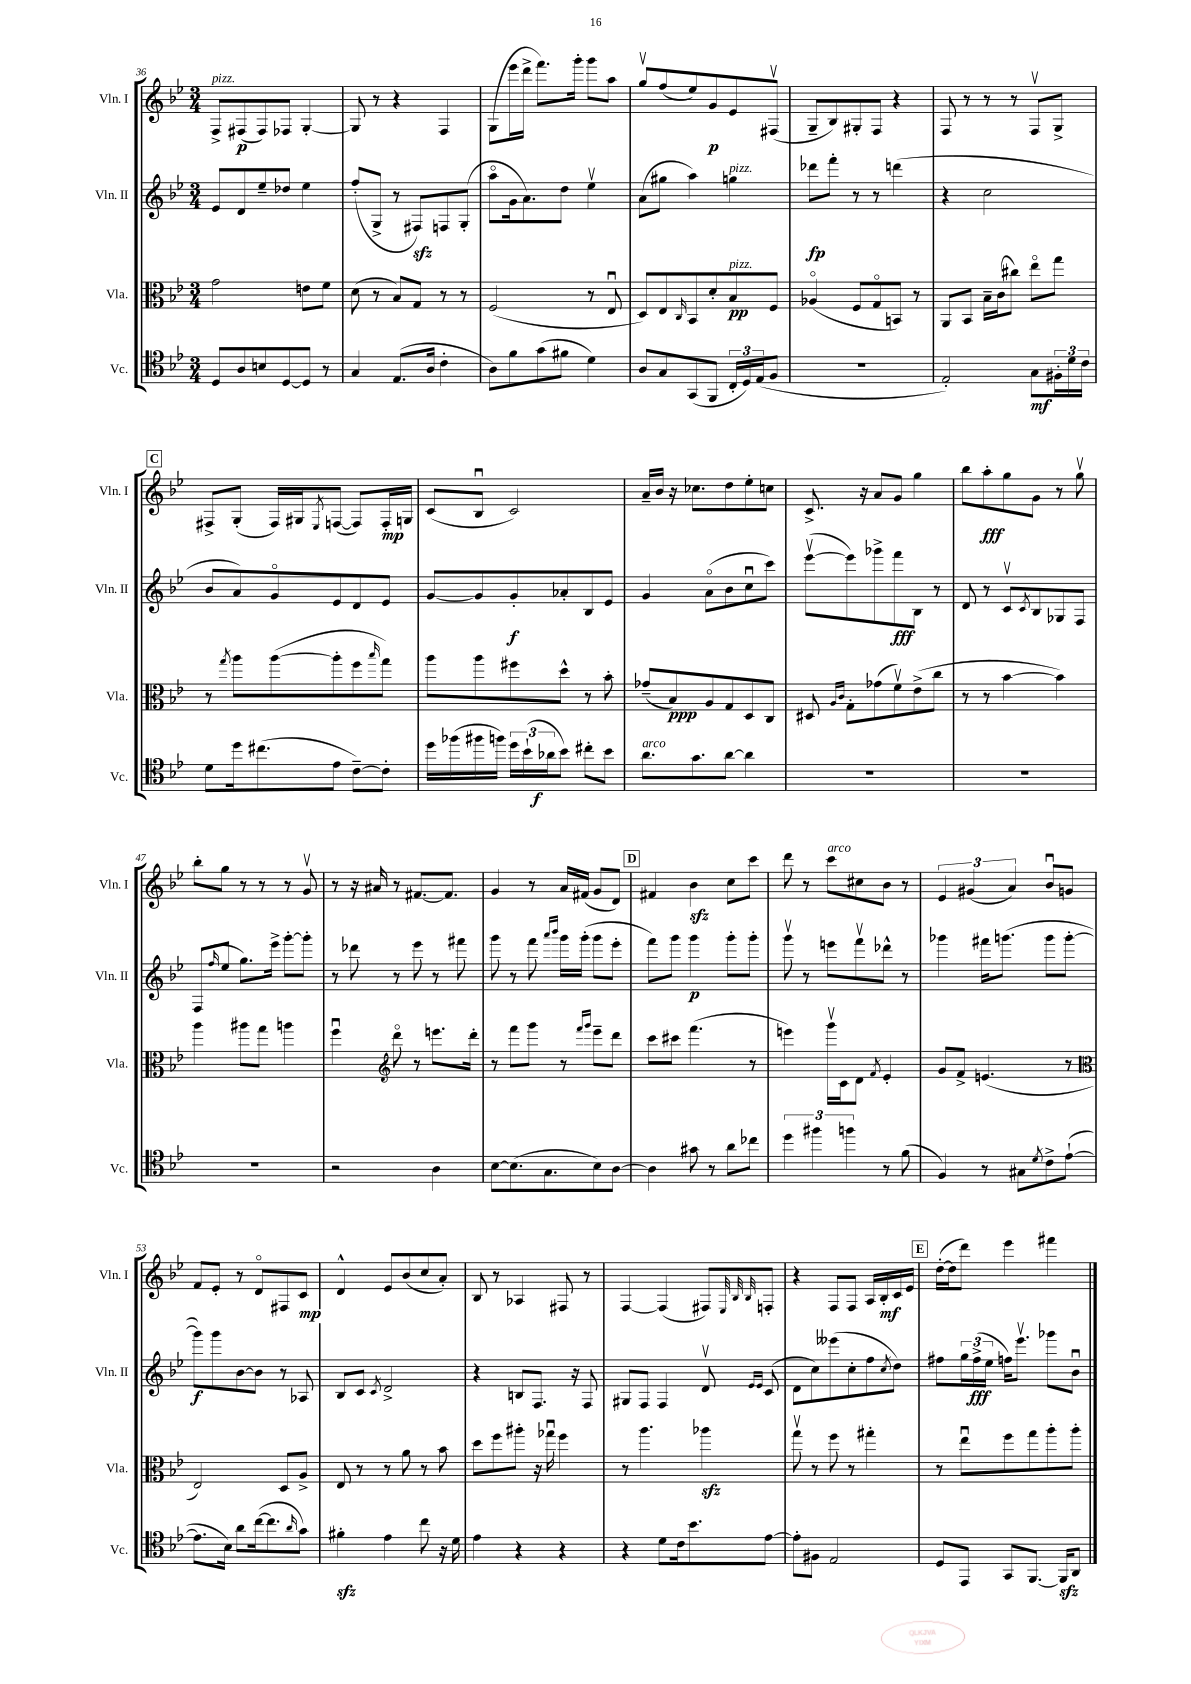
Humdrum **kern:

**kern	**dynam	**kern	**dynam	**kern	**dynam	**kern	**dynam
*part4	*part4	*part3	*part3	*part2	*part2	*part1	*part1
*staff4	*staff4	*staff3	*staff3	*staff2	*staff2	*staff1	*staff1
*I"Vc.	*	*I"Vla.	*	*I"Vln. II	*	*I"Vln. I	*
*I'Vc.	*	*I'Vla.	*	*I'Vln. II	*	*I'Vln. I	*
*clefC4	*	*clefC3	*	*clefG2	*	*clefG2	*
*k[b-e-]	*	*k[b-e-]	*	*k[b-e-]	*	*k[b-e-]	*
*M3/4	*	*M3/4	*	*M3/4	*	*M3/4	*
=36	=36	=36	=36	=36	=36	=36	=36
!	!	!	!	!	!	!LO:TX:a:i:t=pizz.	!
8D/L	.	2g\	.	8e-/L	.	8F^/L	.
8A/	.	.	.	8d/	.	(8F#X/	p
8Bn/	.	.	.	8ee-~/	.	8F#/)	.
[8D/	.	.	.	8dd-X/J	.	8F-X/J	.
8D/J]	.	8en\L	.	4ee-\	.	[4G'/	.
8r	.	8f\J	.	.	.	.	.
=37	=37	=37	=37	=37	=37	=37	=37
4G/	.	(8d\	.	(8ff'/L	.	8G/]	.
.	.	8r	.	8G^/J	.	8r	.
(8.E-/L	.	8B-/L)	.	8r	.	4r	.
.	.	8G/J	.	8F#Xzz/L)	.	.	.
16A/Jk	.	.	.	.	.	.	.
4c'\	.	8r	.	8Fn/	.	4F/	.
.	.	8r	.	(8G'/J	.	.	.
=38	=38	=38	=38	=38	=38	=38	=38
8A\L)	.	(2F/	.	8aa\L	.	(8G\L	.
8f\	.	.	.	16g\k	.	16eee-\L	.
.	.	.	.	8.a\)	.	16ddd^\JJ	.
(8g\	.	.	.	.	.	8.fff\L)	.
8f#X\J	.	.	.	8dd\J	.	.	.
.	.	.	.	.	.	16ggg'\Jk	.
4d\)	.	8r	.	4ee-v\	.	8ggg\L	.
.	.	8E-u/	.	.	.	8aa\J	.
=39	=39	=39	=39	=39	=39	=39	=39
8A/L	.	8D/L)	.	(8a\L	.	8ggv/L	.
8G/	.	8E-/	.	8gg#X\J	.	(8ff/	.
.	.	16qqC/	.	.	.	.	.
(8GG/	.	8BB-/	.	4aa\)	.	8ee-/)	.
8FF/J	.	8d'/	.	.	.	8g/	p
!	!	!	!	!LO:TX:a:i:t=pizz.	!	!	!
!	!	!LO:TX:a:i:t=pizz.	!	!	!	!	!
24C'/LL	.	8B-/	pp	4ggn\	.	8e-/	.
24D/)	.	.	.	.	.	.	.
(24E-/J	.	.	.	.	.	.	.
8F/J	.	8F/J	.	.	.	(8F#Xv/J	.
=40	=40	=40	=40	=40	=40	=40	=40
2.r	.	(4A-X/	.	8ddd-X\L	fp	8G~/L	.
.	.	.	.	8fff'\J	.	8B-/)	.
.	.	8F/L	.	8r	.	8G#X'/	.
.	.	8G/	.	8r	.	8F/J	.
.	.	8BBn/J)	.	(4dddn\	.	4r	.
.	.	8r	.	.	.	.	.
=41	=41	=41	=41	=41	=41	=41	=41
2E-'/)	.	8AA/L	.	4r	.	8F/	.
.	.	8BB-/J	.	.	.	8r	.
.	.	16B-~\LL	.	2cc\	.	8r	.
.	.	(16c\J	.	.	.	.	.
.	.	8cc#X\J)	.	.	.	8r	.
8G\L	mf	8ee-\L	.	.	.	8Fv/L	.
24F#X'\L	.	8gg\J	.	.	.	8G^/J	.
24d\	.	.	.	.	.	.	.
24c\JJ	.	.	.	.	.	.	.
!!LO:LB:g=z
!!LO:REH:place=s1:t=C
=42	=42	=42	=42	=42	=42	=42	=42
8d\L	.	8r	.	8b-/L	.	8F#X^/L	.
.	.	8qgg/	.	.	.	.	.
16dd\k	.	8aa\L	.	8a/)	.	(8G'/J	.
(8.cc#X\	.	.	.	.	.	.	.
.	.	([8aa\	.	8g/	.	16F#/LL)	.
.	.	.	.	.	.	16G#X/J	.
.	.	.	.	.	.	8qE-/	.
8e-\J	.	8aa'\]	.	8e-/	.	([8Fn/J	.
[8c~\L)	.	8ff\	.	8d/	.	8F/L])	.
.	.	16qqbb-/	.	.	.	.	.
8c'\J]	.	8gg\J)	.	8e-/J	.	16F'/L	mp
.	.	.	.	.	.	16Gn/JJ	.
=43	=43	=43	=43	=43	=43	=43	=43
16dd\LL	.	8aa\L	.	[8g/L	.	(8c/L	.
(16ff-X\	.	.	.	.	.	.	.
16ff#X\	.	8aa\	.	8g/]	.	8B-u/J	.
16ffn\JJ)	.	.	.	.	.	.	.
24dd\LL	.	8ff#X\	.	8g'/	f	2c/)	.
(24b-`\	.	.	.	.	.	.	.
24a-X\J	f	.	.	.	.	.	.
8b-\J)	.	8dd^^\J	.	8a-X'/	.	.	.
8cc#X'\L	.	8r	.	8B-/	.	.	.
8b-\J	.	8b-'\	.	8e-/J	.	.	.
=44	=44	=44	=44	=44	=44	=44	=44
!LO:TX:a:i:t=arco	!	!	!	!	!	!	!
8.a\L	.	(8g-X~/L	.	4g/	.	16a~/LL	.
.	.	.	.	.	.	16b-/JJ	.
.	.	8B-/)	ppp	.	.	16r	.
8.g\	.	.	.	.	.	8.cc-X\L	.
.	.	8A/	.	(8a\L	.	.	.
[8a\J	.	8G/	.	8b-\	.	8dd\	.
4a\]	.	8D/	.	8ccu\	.	8ee-'\	.
.	.	8C/J	.	8ccc\J)	.	8ccn\J	.
=45	=45	=45	=45	=45	=45	=45	=45
2.r	.	8D#X/	.	([8eee-v\L	.	8.c^/	.
.	.	16qqA/LL	.	.	.	.	.
.	.	16qqc/JJ	.	.	.	.	.
.	.	8G'\L	.	8eee-\])	.	.	.
.	.	.	.	.	.	16r	.
.	.	(8g-X\	.	8ggg-X^\	.	8a/L	.
.	.	8fv\)	.	8fff\	fff	8g/J	.
.	.	(8e-^\	.	8B-\J	.	4gg\	.
.	.	8cc\J	.	8r	.	.	.
=46	=46	=46	=46	=46	=46	=46	=46
2.r	.	8r	.	8d/	.	8bb-\L	.
.	.	8r	.	8r	.	8aa'\	fff
.	.	[4b-\	.	8cv/L	.	8gg\	.
.	.	.	.	8qc/	.	.	.
.	.	.	.	8B-/	.	8g\J	.
.	.	4b-\])	.	8G-X/	.	8r	.
.	.	.	.	8F/J	.	8ggv\	.
!!LO:LB:g=z
=47	=47	=47	=47	=47	=47	=47	=47
2.r	.	4aa\	.	(8F/L	.	8bb-'\L	.
.	.	.	.	16qqff/	.	.	.
.	.	.	.	8ee-/J	.	8gg\J	.
.	.	8aa#X\L	.	8.gg\L)	.	8r	.
.	.	8gg\J	.	.	.	8r	.
.	.	.	.	16eee-^\Jk	.	.	.
.	.	4aan\	.	[8ggg'\L	.	8r	.
.	.	.	.	8ggg'\J]	.	8gv/	.
=48	=48	=48	=48	=48	=48	=48	=48
2r	.	4ffu\	.	8r	.	8r	.
.	.	.	.	8ddd-X\	.	16r	.
.	.	.	.	.	.	16a#X/	.
*	*	*clefG2	*	*	*	*	*
.	.	8ddd\	.	8r	.	8r	.
.	.	8r	.	8eee-\	.	[8.f#X/L	.
4A\	.	8.eeen\L	.	8r	.	.	.
.	.	.	.	.	.	8.f#/J]	.
.	.	.	.	8fff#X\	.	.	.
.	.	16ddd'\Jk	.	.	.	.	.
=49	=49	=49	=49	=49	=49	=49	=49
[8B-\L	.	8r	.	8ggg\	.	4g/	.
(8.B-\]	.	8fff\L	.	8r	.	.	.
.	.	8ggg\J	.	8fff\	.	8r	.
8.G\	.	.	.	.	.	.	.
.	.	.	.	16qqaaa/LL	.	.	.
.	.	.	.	16qqbbb-/JJ	.	.	.
.	.	8r	.	16ggg\LL	.	16a/LL	.
.	.	.	.	(16ggg'\JJ	.	(16f#X/JJ	.
.	.	16qqfff/LL	.	.	.	.	.
.	.	16qqggg/JJ	.	.	.	.	.
8B-\)	.	8eee-~\L	.	8ggg\L	.	8g/L	.
[8A\J	.	8ddd\J	.	8eee-'\J	.	8d/J)	.
!!LO:REH:place=s1:t=D
=50	=50	=50	=50	=50	=50	=50	=50
4A\]	.	8ccc\L	.	8fff\L)	.	4f#X/	.
.	.	8ccc#X\J	.	8ggg\J	.	.	.
8g#X\	.	(4.fff\	.	4ggg\	p	4b-zz\	.
8r	.	.	.	.	.	.	.
8a\L	.	.	.	8ggg'\L	.	8cc\L	.
8cc-X\J	.	8r	.	8ggg'\J	.	8ccc\J	.
=51	=51	=51	=51	=51	=51	=51	=51
6dd\	.	4eeen\)	.	8gggv\	.	8ddd\	.
.	.	.	.	8r	.	8r	.
6ff#X\	.	.	.	.	.	.	.
!	!	!	!	!	!	!LO:TX:a:i:t=arco	!
.	.	16gggv\LL	.	8eeen\L	.	8ccc\L	.
.	.	16c\J	.	.	.	.	.
6ffn\	.	.	.	.	.	.	.
.	.	8d\J	.	8fffv\	.	8cc#X\	.
.	.	8qf/	.	.	.	.	.
8r	.	4e-'/	.	8ddd-X^^\J	.	8b-\J	.
(8f\	.	.	.	8r	.	8r	.
=52	=52	=52	=52	=52	=52	=52	=52
4F/)	.	8g/L	.	4ggg-X\	.	6e-/	.
.	.	8f^/J	.	.	.	.	.
.	.	.	.	.	.	(6g#X/	.
8r	.	(4.en/	.	16fff#X\KL	.	.	.
.	.	.	.	(8.gggn\J	.	.	.
.	.	.	.	.	.	6a/)	.
8G#X\L	.	.	.	.	.	.	.
8qd/	.	.	.	.	.	.	.
8c^\	.	.	.	8ggg\L	.	8b-u/L	.
([8e-`\J	.	8r	.	[8ggg'\J	.	8gn/J	.
!!LO:LB:g=z
=53	=53	=53	=53	=53	=53	=53	=53
*	*	*clefC3	*	*	*	*	*
8.e-\L]	.	2E-/)	.	8ggg\L])	f	8f/L	.
.	.	.	.	8ggg\	.	8e-'/J	.
16B-\Jk)	.	.	.	.	.	.	.
8a\L	.	.	.	[8b-\	.	8r	.
([16cc\k	.	.	.	8b-\J]	.	8d/L	.
8.cc\]	.	.	.	.	.	.	.
.	.	8D/L	.	8r	.	8F#X/	.
16qqa/	.	.	.	.	.	.	.
8g\J)	.	8A^/J	.	8A-X/	.	8c/J	mp
=54	=54	=54	=54	=54	=54	=54	=54
4f#Xzz'\	.	8E-/	.	8B-/L	.	4d^^/	.
.	.	8r	.	8c/J	.	.	.
.	.	.	.	8qc/	.	.	.
4e-\	.	8r	.	2d^/	.	8e-/L	.
.	.	8a\	.	.	.	(8b-/	.
8cc\	.	8r	.	.	.	8cc/	.
16r	.	8b-\	.	.	.	8a'/J)	.
16d\	.	.	.	.	.	.	.
=55	=55	=55	=55	=55	=55	=55	=55
4e-\	.	8dd\L	.	4r	.	8B-/	.
.	.	8ff\	.	.	.	8r	.
4r	.	8aa#X'\J	.	8Bn/L	.	4A-X/	.
.	.	16r	.	8.F/J	.	.	.
.	.	16gg-Xu\	.	.	.	.	.
4r	.	4ff\	.	.	.	8F#X/	.
.	.	.	.	16r	.	.	.
.	.	.	.	8F/	.	8r	.
=56	=56	=56	=56	=56	=56	=56	=56
4r	.	8r	.	8G#X/L	.	[4F/	.
.	.	4.aa\	.	8F/J	.	.	.
8d\L	.	.	.	4F/	.	(4F/]	.
16c\k	.	.	.	.	.	.	.
8.b-\	.	.	.	.	.	.	.
.	.	4aa-Xzz\	.	8dv/	.	8F#X/L)	.
.	.	.	.	.	.	32qqE-/	.
.	.	.	.	16qqe-/LL	.	32qqB-/	.
.	.	.	.	16qqe-/JJ	.	32qqB-/	.
[8e-\J	.	.	.	(8c/	.	8Fn'/J	.
=57	=57	=57	=57	=57	=57	=57	=57
8e-'\L]	.	8ggv\	.	8d\L	.	4r	.
8F#X\J	.	8r	.	8cc\)	.	.	.
2E-/	.	8ff\	.	(8eee--X\	.	8F/L	.
.	.	8r	.	8cc'\	.	8F/J	.
.	.	4gg#X'\	.	8ff\	.	16A/LL	.
.	.	.	.	.	.	16B-'/	mf
.	.	.	.	8qcc/	.	.	.
.	.	.	.	8dd\J)	.	16c/	.
.	.	.	.	.	.	16e-/JJ	.
!!LO:REH:place=s1:t=E
=58	=58	=58	=58	=58	=58	=58	=58
8D/L	.	8r	.	8ff#X\L	.	([16dd'\LL	.
.	.	.	.	.	.	16dd\J]	.
8EE-/J	.	8ee-u\L	.	24gg\L	.	8ddd\J)	.
.	.	.	.	(24ff#^\	fff	.	.
.	.	.	.	24ee-\JJ	.	.	.
8GG/L	.	8ff\	.	16ffn\KL)	.	4eee-\	.
.	.	.	.	8.eee-v\J	.	.	.
[8.FF/J	.	8gg\	.	.	.	.	.
.	.	8aa'\	.	8ggg-X\L	.	4fff#X\	.
16FFzz/KL]	.	.	.	.	.	.	.
8AA/J	.	8aa'\J	.	8b-u\J	.	.	.
==	==	==	==	==	==	==	==
*-	*-	*-	*-	*-	*-	*-	*-
